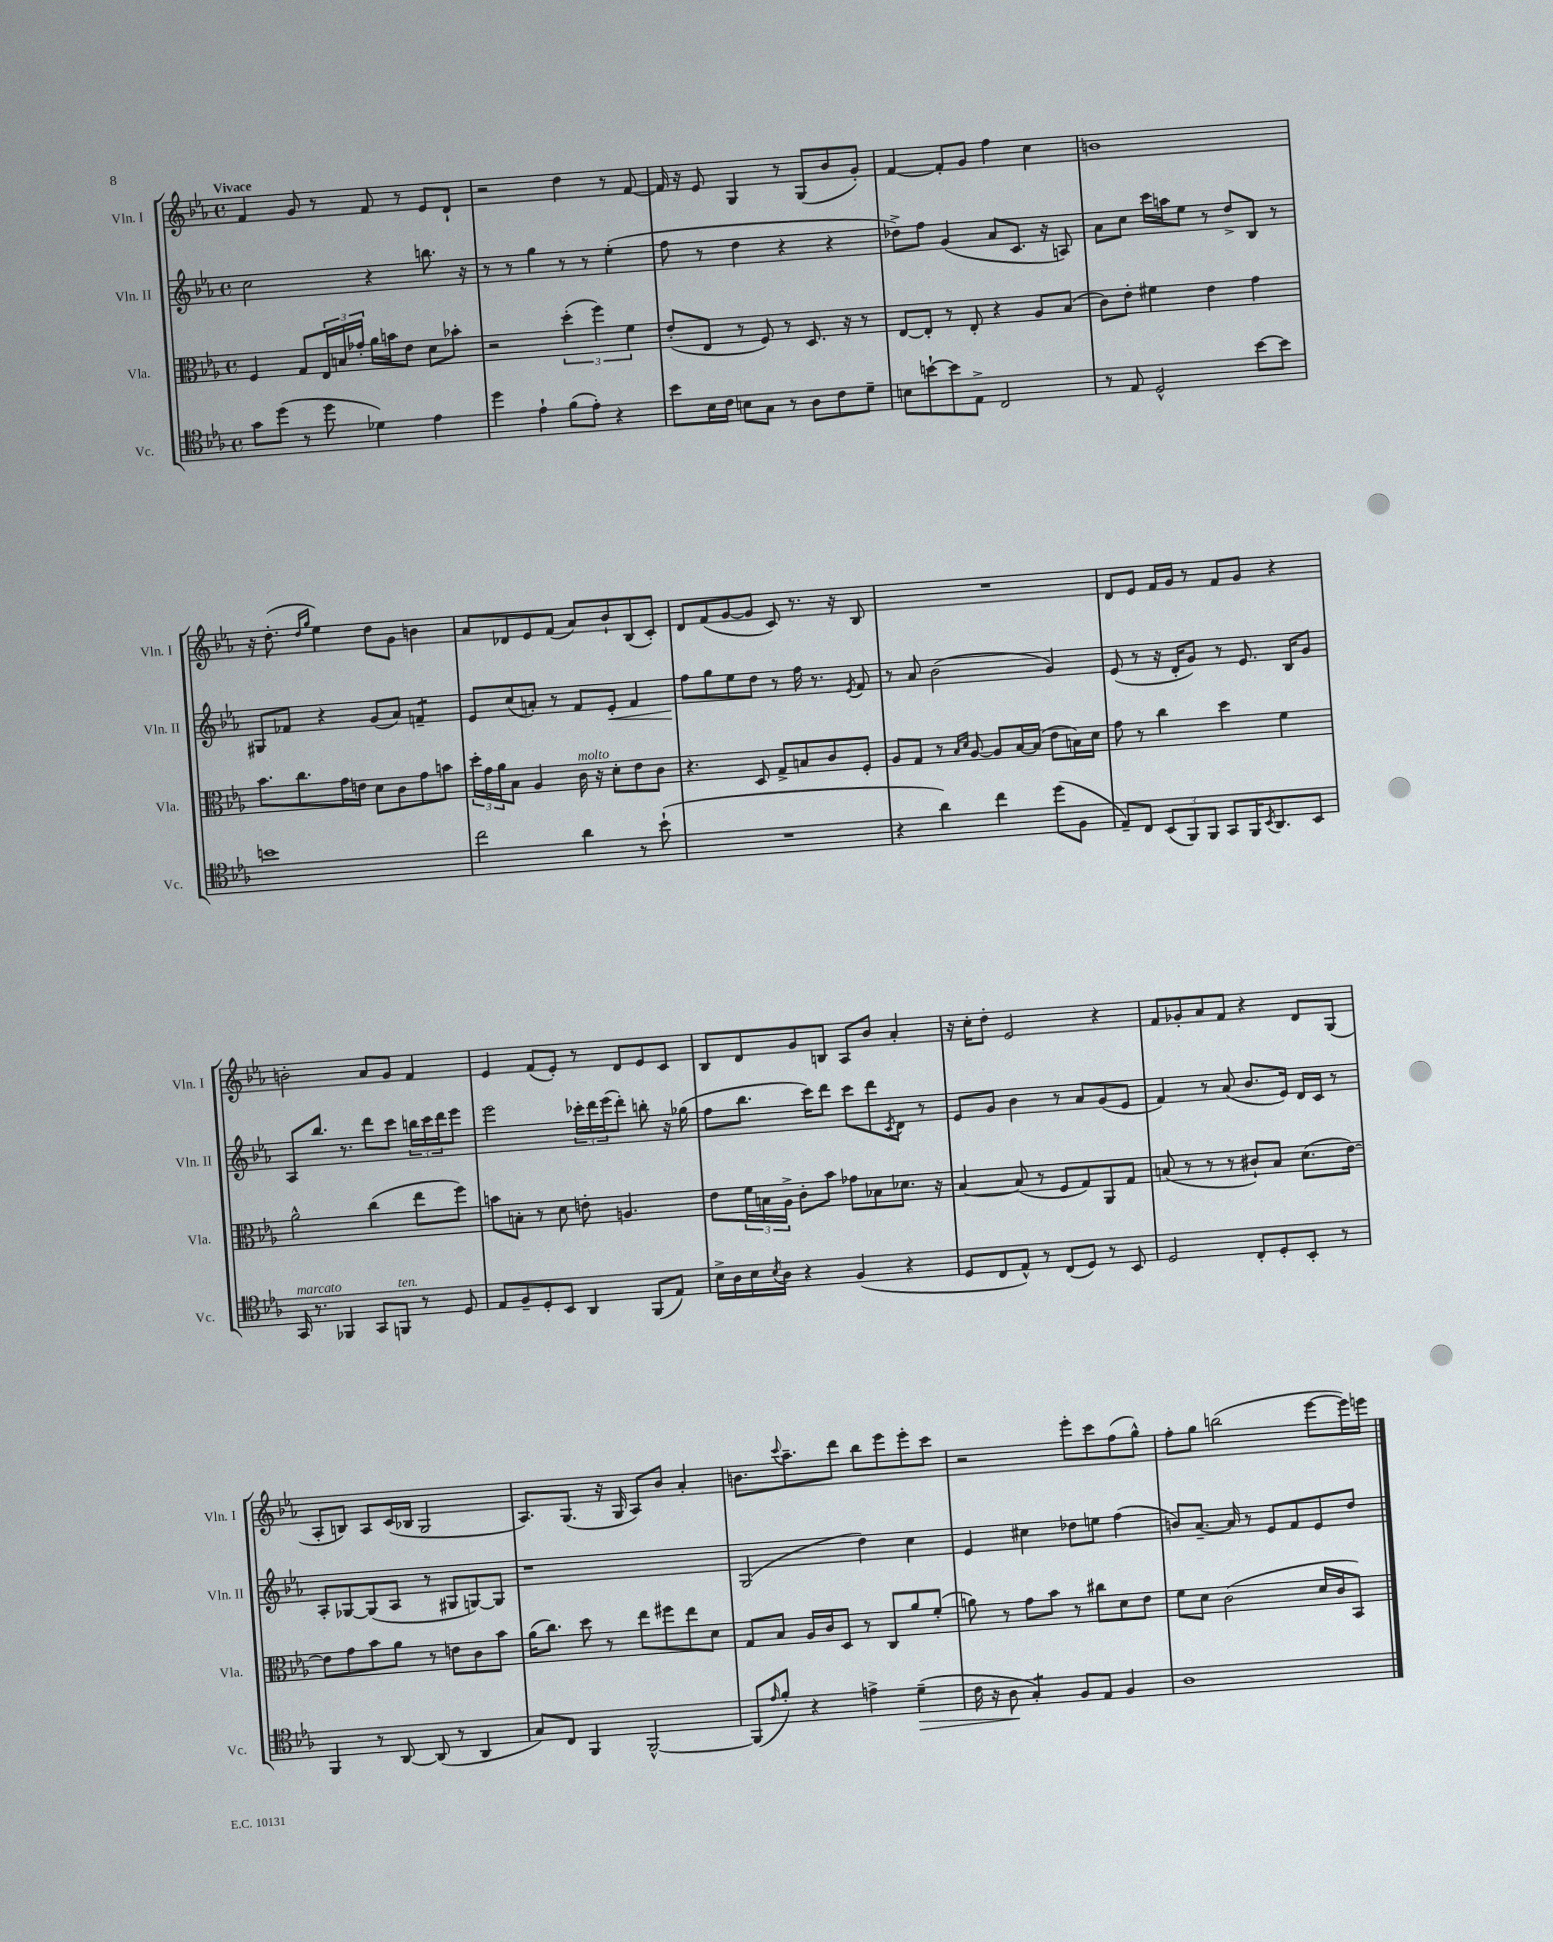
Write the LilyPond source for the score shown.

<<
\new StaffGroup <<
\new Staff = "s0" \with { instrumentName = "Vln. I" shortInstrumentName = "Vln. I" } {
    \clef treble \key ees \major \defaultTimeSignature \time 4/4 \tempo "Vivace"
    f'4 g'8 r8 f'8 r8 ees'8 d'8-! |
    r2 d''4 r8 f'8~ |
    f'16 r16 ees'8 g4 r8 g8( bes'8 g'8-.) |
    f'4~ f'8-. g'8 f''4 c''4 |
    b'1 |
    r16 d''8.-.( \grace { d''16 g''16 } ees''4) d''8 g'8 b'4 |
    aes'8 des'8 ees'8 f'8( aes'8) bes'8-! bes8( c'8-.) |
    d'8 f'8( g'8~ g'8 c'8) r8. r16 bes8 |
    R1 |
    d'8 ees'8 f'16 g'16 r8 f'8 g'8 r4 |
    b'2-. aes'8 g'8 f'4 |
    ees'4 f'8( ees'8-.) r8 d'8 ees'8 c'8 |
    bes8 d'8 g'8 b8 aes8 bes'8 aes'4-. |
    r16 c''16-. d''8-. ees'2 r4 |
    f'8 ges'8-. aes'8 f'8 r4 d'8 g8( |
    aes8-. b8) aes8 c'16( bes16 g2 |
    aes8.) g8.( r16 g16 aes8) bes'8 aes'4-. |
    b'8. \appoggiatura { c'''8 } aes''8.-- d'''8 bes''8 ees'''8 ees'''8-. c'''8 |
    r2 ees'''8-. c'''8 f''8( g''8-^) |
    f''8-. g''8 b''2( ees'''8~ ees'''16) e'''16 \bar "|." |
}
\new Staff = "s1" \with { instrumentName = "Vln. II" shortInstrumentName = "Vln. II" } {
    \clef treble \key ees \major \defaultTimeSignature \time 4/4
    c''2 r4 b''8. r16 |
    r8 r8 g''4 r8 r8 ees''4-.( |
    f''8 r8 d''4 r4 r4 |
    des''8->) f''8 g'4( aes'8 c'8. r16 a8) |
    aes'8 c''8 c'''16 a''16 ees''8 r8 d''8-> bes8 r8 |
    gis8 fes'8 r4 g'8( aes'8) f'4:8-- |
    ees'8 c''8( a'8-.) r8 f'8 ees'8-.\< f'4 |
    f''8\! g''8 ees''8 d''8 r8 f''16 r8. \acciaccatura { ees'8 } f'8 |
    r8 aes'8 bes'2( g'4) |
    ees'8( r8 r16 d'16-. g'8) r8 ees'8. bes16 g'8 |
    aes8 bes''8. r8. d'''8 c'''8 \tuplet 3/2 { b''16 c'''16 d'''16 } ees'''8 |
    ees'''2 \tuplet 3/2 { ces'''16-. d'''16 ees'''16( } d'''8-.) b''8-. r16 ges''16( |
    f''8 bes''8. c'''16) d'''8 c'''8 d'''8 \acciaccatura { c'8 } d'8 r8 |
    ees'8 g'8 bes'4 r8 aes'8 g'8( ees'8 |
    f'4) r8 aes'8( bes'8. ees'16) d'16 c'16 r8 |
    aes8-. ges8~ ges8( aes8 r8 gis8 g8~) g8 |
    r1 |
    g2( d''4) c''4 |
    ees'4 cis''4 des''8 e''8 f''4( |
    b'8) aes'8.~-- aes'16 r8 ees'8 f'8 ees'8 d''8 \bar "|." |
}
\new Staff = "s2" \with { instrumentName = "Vla." shortInstrumentName = "Vla." } {
    \clef alto \key ees \major \defaultTimeSignature \time 4/4
    f4 g8 \tuplet 3/2 { ees16 b16 ges'16-. } aes'16 b'16 ees'8 d'8 bes'8-. |
    r2 \tuplet 3/2 { d''4-.( f''4) f'4 } |
    ees'8-.( ees8 r8 f8) r8 d8. r16 r8 |
    ees8~ ees8-. r8 ees8-. r4 aes8 bes8( |
    c'8) ees'8-. fis'4 ees'4 g'4 |
    bes'8. c''8. g'16 e'16 d'8 c'8 g'8 b'8 |
    \tuplet 3/2 { d''16-. g'16 aes'16 } bes8 aes4 c'16^\markup { \italic "molto" } r16 d'8-. ees'8 c'8 |
    r4. d8 g8-> b8 c'8 f8-. |
    aes8 g8 r8 \grace { bes16 d'16 } aes8~ aes8 bes16~ bes16( ees'8 b16) d'16 |
    g'8 r8 c''4 d''4 f'4 |
    aes'2-^ c''4( ees''8 f''8) |
    b'8 b8-. r8 d'8 e'8-. a4. |
    ees'8 \tuplet 3/2 { f'16 b16 aes16-> } c'8-. bes'8 ges'8 bes8 des'8. r16 |
    bes4~ bes8( r8 f8 g8) aes,8 g8 |
    b8( r8 r8 r8 cis'8-!) b8 d'8.( ees'16~) |
    ees'8 g'8 bes'8 aes'8 r8 e'8 c'8 bes'8 |
    aes'16( c''8.) d''8 r8 ees''8 fis''8 ees''8 d'8 |
    g8 bes8 aes16 c'16 d8 r8 c8 aes'8 f'8-.( |
    a'8) r8 g'8 bes'8 r8 cis''8 d'8 ees'8 |
    f'8 d'8 c'2( d'16 c'16 bes,8) \bar "|." |
}
\new Staff = "s3" \with { instrumentName = "Vc." shortInstrumentName = "Vc." } {
    \clef tenor \key ees \major \defaultTimeSignature \time 4/4
    g'8 d''8( r8 d''8 des'4) ees'4 |
    d''4 ees'4-! f'8( ees'8-.) r4 |
    bes'8 bes16 c'16 b8 g8 r8 aes8 c'8 d'8-- |
    b8 b'8~-! b'8 ees8-> c2 |
    r8 ees8 d2-^ bes'8~ bes'8 |
    b'1 |
    c''2 aes'4 r8 bes'8-!( |
    R1 |
    r4 aes'4) c''4 d''8( f8 |
    ees8--) c8 \tuplet 3/2 { bes,8( f,8) f,8 } g,8 f,16 \acciaccatura { bes,8 } aes,8. bes,8 |
    g,16^\markup { \italic "marcato" } r8. fes,4 g,8 f,8^\markup { \italic "ten." } r8 d8 |
    ees8 f8-- d8-. bes,8 aes,4 f,8( ees8) |
    bes16-> aes16 bes16 \acciaccatura { bes8 } aes16 r4 f4( r4 |
    d8 c8 ees8-^) r8 c8( d8) r8 bes,8 |
    d2 c8-. d8-. bes,8-. r8 |
    f,4 r8 aes,8~ aes,8( r8 aes,4 |
    g8) c8 f,4 f,2~-^ |
    f,8( \grace { ees'16 } f'8-.) r4 e'4-> d'4--\>( |
    c'16 r16 aes8\! g4:8-.) f8 ees8 f4 |
    aes1 \bar "|." |
}
>>
>>
\layout { \context { \Score \remove "Bar_number_engraver" } }
